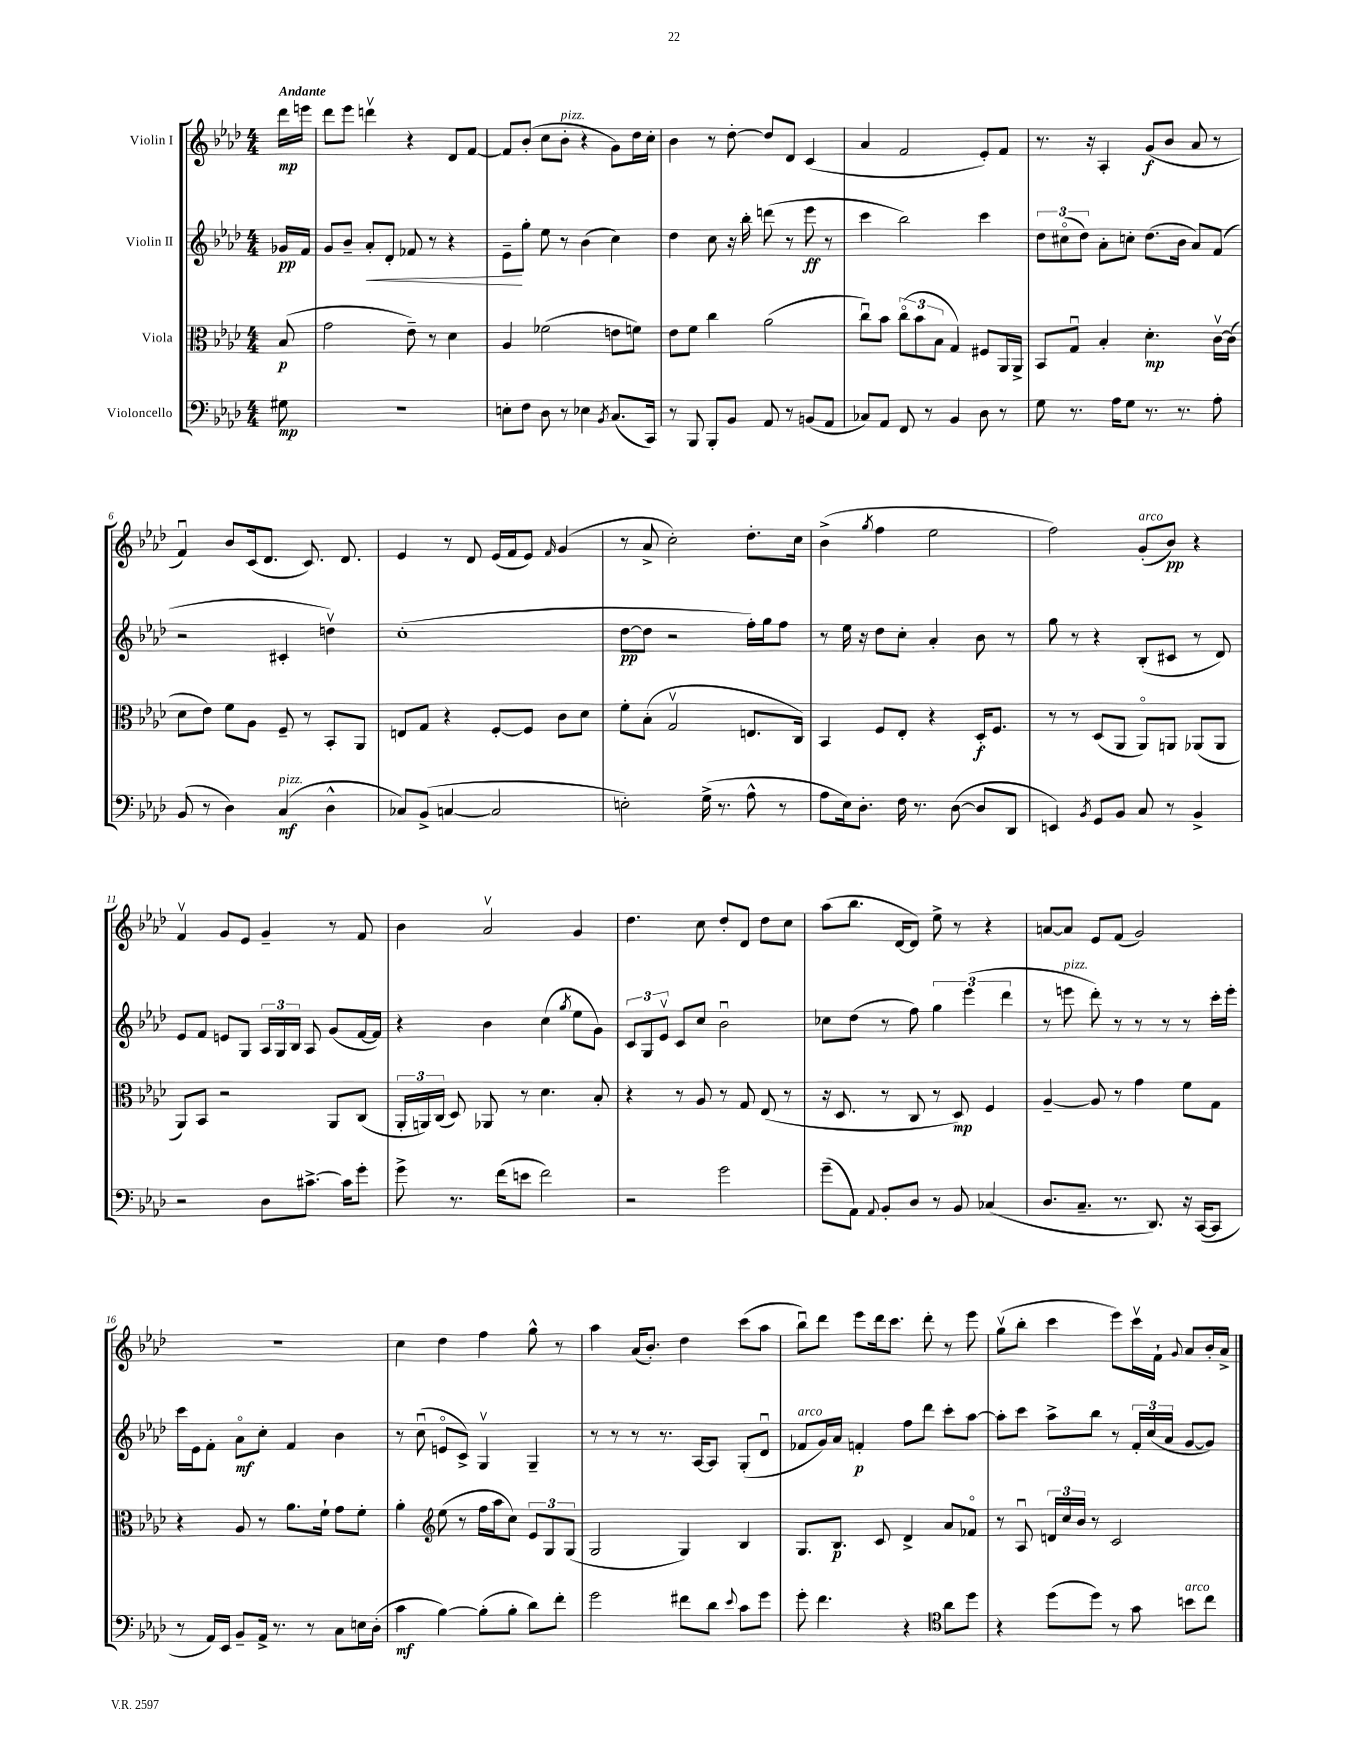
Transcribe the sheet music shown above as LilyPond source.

<<
\new StaffGroup <<
\new Staff = "s0" \with { instrumentName = "Violin I" } {
    \clef treble \key aes \major \numericTimeSignature \time 4/4 \partial 8 \tempo "Andante"
    \autoBeamOff des'''16[\mp e'''16] |
    des'''8[ ees'''8] d'''4\upbow r4 des'8[ f'8]~ |
    f'8[ bes'8]-.( c''8[ bes'8]-.^\markup { \italic "pizz." } r4 g'8[) des''16 c''16]-. |
    bes'4 r8 des''8~-. des''8[ des'8] c'4( |
    aes'4 f'2 ees'8[-.) f'8] |
    r8. r16 aes4-. g'8[\f( bes'8] aes'8 r8 |
    f'4\downbow) bes'8[ c'16( des'8.] c'8.) des'8. |
    ees'4 r8 des'8 ees'16[( f'16 ees'8]) \grace { f'16 } g'4( |
    r8 aes'8-> c''2-.) des''8.[-. c''16] |
    bes'4->( \acciaccatura { g''8 } f''4 ees''2 |
    f''2) g'8[-.^\markup { \italic "arco" }( bes'8]\pp) r4 |
    f'4\upbow g'8[ ees'8] g'4-- r8 f'8 |
    bes'4 aes'2\upbow g'4 |
    des''4. c''8 des''8[-. des'8] des''8[ c''8] |
    aes''8[( bes''8.] des'16[~ des'8]) ees''8-> r8 r4 |
    a'8[~ a'8] ees'8[ f'8]( g'2) |
    R1 |
    c''4 des''4 f''4 g''8-^ r8 |
    aes''4 aes'16[( bes'8.]-.) des''4 c'''8[( aes''8] |
    bes''8[\downbow) des'''8] ees'''8[ des'''16 c'''8.] des'''8-. r8 ees'''8 |
    g''8[\upbow( bes''8]-. c'''4 ees'''8[) c'''16\upbow f'16]-! \appoggiatura { g'8 } aes'8[ bes'16-. aes'16]-> \bar "|." |
}
\new Staff = "s1" \with { instrumentName = "Violin II" } {
    \clef treble \key aes \major \numericTimeSignature \time 4/4 \partial 8
    \autoBeamOff ges'16[\pp f'16] |
    g'8[ bes'8]-- aes'8[-.\< des'8]-. fes'8 r8 r4 |
    ees'8[--\! g''8]-. ees''8 r8 bes'4( c''4) |
    des''4 c''8 r16 bes''16-. d'''8( r8 ees'''8\ff r8 |
    c'''4 bes''2) c'''4 |
    \tuplet 3/2 { des''8[ cis''8\flageolet( des''8]) } aes'8[-. c''8]-. des''8.[( bes'16] aes'8[) f'8]( |
    r2 cis'4-. d''4\upbow) |
    c''1-.( |
    des''8[~\pp des''8] r2 f''16[-.) g''16 f''8] |
    r8 ees''16 r16 des''8[ c''8]-. aes'4-. bes'8 r8 |
    g''8 r8 r4 bes8[-.( cis'8] r8 des'8) |
    ees'8[ f'8] e'8[ g8] \tuplet 3/2 { aes16[ g16 bes16] } aes8 g'8[( f'16~ f'16]) |
    r4 bes'4 c''4( \acciaccatura { g''8 } ees''8[ g'8]) |
    \tuplet 3/2 { c'8[ g8 ees'8]\upbow } c'8[ c''8] bes'2\downbow |
    ces''8[ des''8]( r8 f''8) \tuplet 3/2 { g''4 ees'''4( des'''4 } |
    r8 e'''8^\markup { \italic "pizz." } des'''8-.) r8 r8 r8 r8 c'''16[-. e'''16]-. |
    c'''16[ ees'16 f'8]-. aes'8[\flageolet\mf c''8]-. f'4 bes'4 |
    r8 c''8\downbow( e'8[\flageolet c'8]->) g4\upbow g4-- |
    r8 r8 r8 r8. aes16[~ aes8] g8[-.( des'8]\downbow |
    fes'8[^\markup { \italic "arco" } g'16) aes'16] f'4-.\p f''8[ des'''8] c'''8[-. aes''8]~ |
    aes''8[-. c'''8] aes''8[-> bes''8] r8 \tuplet 3/2 { f'16[-. c''16( aes'16] } g'8[~ g'8]) \bar "|." |
}
\new Staff = "s2" \with { instrumentName = "Viola" } {
    \clef alto \key aes \major \numericTimeSignature \time 4/4 \partial 8
    \autoBeamOff bes8\p( |
    g'2 ees'8--) r8 des'4 |
    aes4 fes'2( e'8[ f'8]) |
    ees'8[ f'8] c''4 aes'2( |
    c''8[\downbow) bes'8] \tuplet 3/2 { c''8[\flageolet( bes'8 bes8] } g4) fis8[ aes,16 aes,16]-> |
    bes,8[ g8]\downbow bes4-. des'4.-.\mp c'16[~\upbow c'16]( |
    des'8[ ees'8]) f'8[ aes8] f8-- r8 bes,8[-. aes,8] |
    e8[ g8] r4 f8[~-. f8] c'8[ des'8] |
    f'8[-. bes8]-.( g2\upbow e8.[ c16]) |
    bes,4 f8[ ees8]-. r4 des16[-.\f f8.] |
    r8 r8 des8[( aes,8] aes,8[\flageolet) a,8] aes,8[( aes,8] |
    aes,8[) bes,8] r2 aes,8[ c8]( |
    \tuplet 3/2 { aes,16[-. a,16) c16]( } des8) aes,8 r8 des'4. bes8-. |
    r4 r8 aes8 r8 g8 ees8( r8 |
    r16 des8. r8 c8 r8 des8\mp) f4 |
    aes4~-- aes8 r8 g'4 f'8[ g8] |
    r4 aes8 r8 aes'8.[ f'16]-! g'8[ f'8]-. |
    aes'4-. \clef treble ees''8( r8 f''16[ aes''16 c''8]) \tuplet 3/2 { ees'8[ g8 g8]( } |
    g2 g4) bes4 |
    g8.[ bes8.]\p c'8 des'4-> aes'8[ fes'8]\flageolet |
    r8 aes8\downbow \tuplet 3/2 { d'16[ c''16 bes'16] } r8 c'2 \bar "|." |
}
\new Staff = "s3" \with { instrumentName = "Violoncello" } {
    \clef bass \key aes \major \numericTimeSignature \time 4/4 \partial 8
    \autoBeamOff gis8\mp |
    R1 |
    e8[-. f8] des8 r8 ees4 \acciaccatura { bes,8 } c8.[( c,16]) |
    r8 bes,,8 bes,,8[-. bes,8] aes,8 r8 b,8[( aes,8] |
    ces8[) aes,8] f,8 r8 bes,4 des8 r8 |
    g8 r8. aes16[ g8] r8. r8. aes8-. |
    bes,8( r8 des4) c4\mf^\markup { \italic "pizz." }( des4-^ |
    ces8[) bes,8]->( c4~ c2 |
    e2-.) g16->( r8. aes8-^ r8 |
    aes8[ ees16) des8.]-. f16 r8. des8~( des8[ des,8] |
    e,4) \acciaccatura { bes,8 } g,8[ bes,8] c8 r8 bes,4-> |
    r2 des8[ cis'8.]~-> cis'16[ g'8]-. |
    g'8-> r8. f'16[( e'8] f'2) |
    r2 g'2 |
    g'8[--( aes,8]) \appoggiatura { aes,8 } bes,8[-. des8] r8 bes,8 ces4( |
    des8.[ c8.]-- r8. des,8.) r16 c,16[~( c,8] |
    r8 aes,16[) ees,16] bes,8[-- aes,16]-> r8. r8 c8[ e16 des16]-.( |
    c'4\mf bes4~) bes8[-.( bes8]-. des'8[) f'8]-. |
    g'2 fis'8[ des'8] \appoggiatura { ees'8 } c'8[ g'8] |
    g'8-. f'4. r4 \clef tenor aes'8[ des''8] |
    r4 des''8[( des''8]) r8 g'8 b'8[^\markup { \italic "arco" } c''8] \bar "|." |
}
>>
>>
